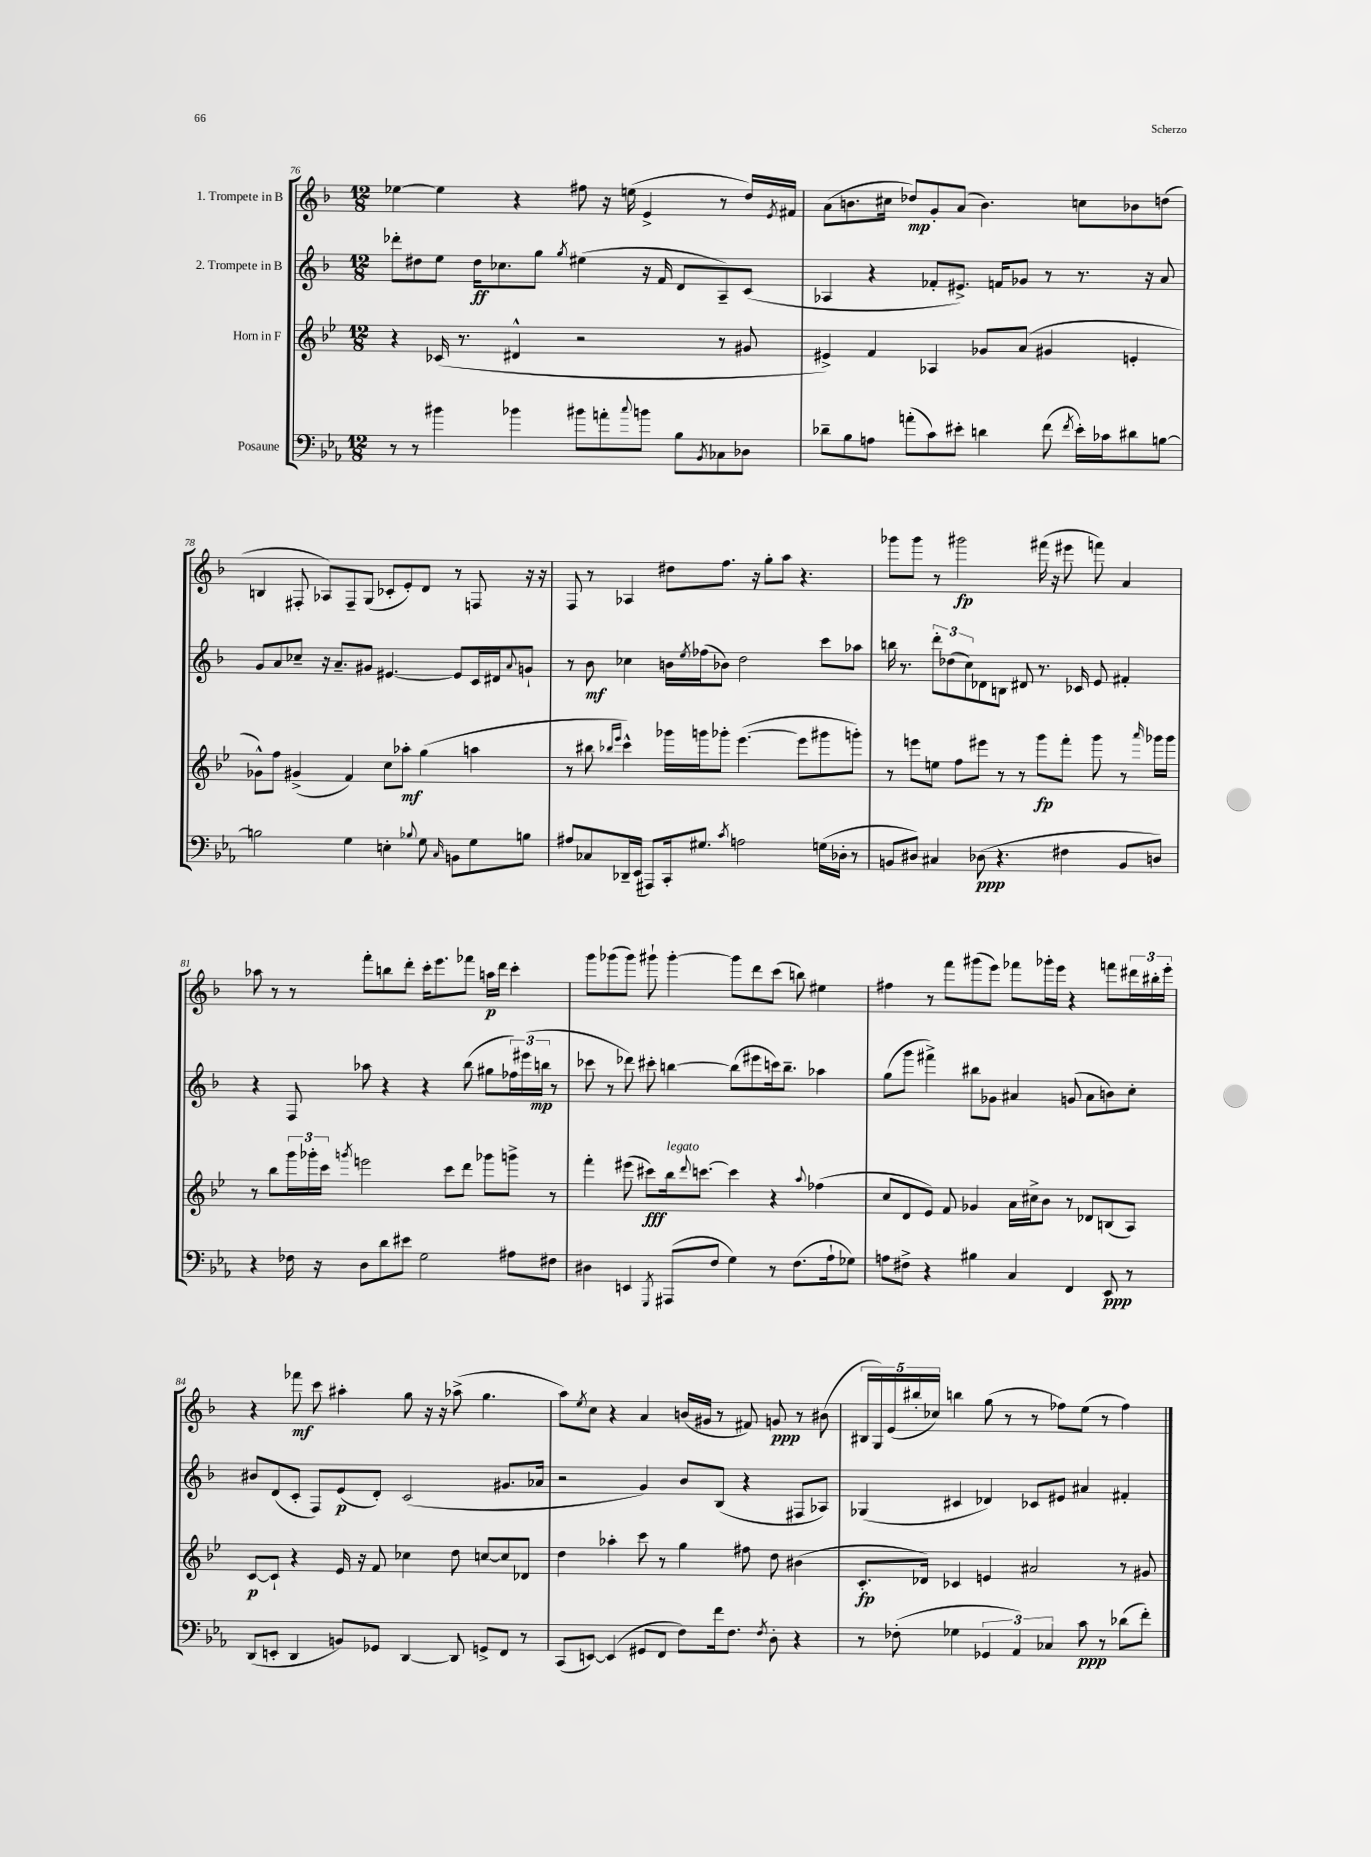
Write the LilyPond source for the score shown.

<<
\new StaffGroup <<
\new Staff = "s0" \with { instrumentName = "1. Trompete in B" } {
    \clef treble \key f \major \numericTimeSignature \time 12/8
    ees''4~ ees''4 r4 fis''8 r16 e''16( e'4-> r8 d''16) \acciaccatura { e'8 } fis'16 |
    a'8( b'8. cis''16 des''8\mp) g'8-. a'8( b'4.) c''8 bes'8 d''8( |
    b4 fis8-. aes8) fis8-- g8( ces'8-. e'8-.) d'8 r8 f8 r16 r16 |
    f8 r8 aes4 dis''8 f''8. r16 g''8-. a''8 r4. |
    ges'''8 ges'''8 r8 gis'''2\fp fis'''16( r16 eis'''8 f'''8) a'4 |
    aes''8 r8 r8 f'''8-. b''8 d'''8-. c'''16-. e'''8. fes'''8 a''16\p d'''16 c'''4-. |
    g'''8 ges'''8( ges'''8) gis'''8-! gis'''4~-. gis'''8 d'''8 c'''8( b''8) eis''4 |
    fis''4 r8 f'''8 gis'''8( e'''8) fes'''8 ges'''16-. e'''16 r4 f'''8 \tuplet 3/2 { dis'''16 bis''16-. e'''16-. } |
    r4 fes'''8\mf c'''8 ais''4-. g''8 r16 r16 aes''8->( g''4. |
    a''8) \acciaccatura { e''8 } c''8 r4 a'4 b'16( gis'16 r8 fis'8) g'8\ppp r8 bis'8( |
    \tuplet 5/4 { bis16 g16) e'16( bis''16-. ces''16) } b''4 g''8( r8 r8 fes''8) e''8( r8 fes''4) \bar "|." |
}
\new Staff = "s1" \with { instrumentName = "2. Trompete in B" } {
    \clef treble \key f \major \numericTimeSignature \time 12/8
    des'''8-. dis''8 e''8 dis''16\ff ces''8. g''8 \acciaccatura { g''8 } eis''4( r16 f'16 d'8 a8--) c'8( |
    aes4 r4 fes'8-. eis'8.->) f'16 ges'8 r8 r8. r16 a'8 |
    g'8 a'8 ces''8-- r16 a'8.-- gis'8 eis'4.~ eis'8 c'16 dis'16 \appoggiatura { a'8 } g'8-! |
    r8 bes'8\mf ces''4 b'16 \acciaccatura { e''8 } fes''16( bes'8) d''2 c'''8 aes''8 |
    b''16 r8. \tuplet 3/2 { d'''8-. des''8( c''8) } des'8 b8 dis'8 r8. ces'16 e'8 fis'4-. |
    r4 f8 aes''8 r4 r4 bes''8( gis''8 \tuplet 3/2 { fes''16) eis'''16( b''16\mp } r8 |
    ces'''8 r8 des'''8) cis'''8-. b''4~ b''8( eis'''8 c'''16) b''8.-- aes''4 |
    g''8( g'''8 fis'''4->) bis''8 ges'8 ais'4 g'8( ais'8 b'8) c''8-. |
    bis'8 d'8( c'8-. f8) e'8\p( d'8-.) c'2( gis'8. aes'16 |
    r2 g'4) bes'8 bes8( r4 fis8 aes8) |
    ges4( cis'4 des'4) ces'8 eis'8 ais'4 fis'4-. \bar "|." |
}
\new Staff = "s2" \with { instrumentName = "Horn in F" } {
    \clef treble \key bes \major \numericTimeSignature \time 12/8
    r4 ces'16( r8. dis'4-^ r2 r8 gis'8 |
    eis'4->) f'4 aes4 ges'8 a'8( gis'4 e'4-. |
    ges'8-^) f''8 gis'4->( f'4) c''8 aes''8-.\mf g''4( a''4 |
    r8 bis''8 \grace { bes''16 ees'''16 } c'''4-^) ges'''16 g'''16 ges'''8-. ees'''4.~( ees'''8 gis'''8 g'''8-.) |
    r8 e'''8 e''8 f''8 eis'''8 r8 r8 g'''8\fp f'''8-. g'''8 r8 \grace { a'''16 } ges'''16 ges'''16 |
    r8 bes''8 \tuplet 3/2 { g'''16 ges'''16-. c'''16 } \acciaccatura { g'''8 } e'''2 c'''8 d'''8 ges'''8 g'''8-> r8 |
    f'''4-. eis'''8( cis'''8\fff) bes''16^\markup { \italic "legato" } \appoggiatura { d'''8 } c'''8.~ c'''4 r4 \appoggiatura { a''8 } fes''4( |
    c''8 d'8 ees'8) f'8 ges'4 a'16 cis''16-> bes'8 r8 des'8 b8( a8) |
    c'8~\p c'8-! r4 ees'16 r16 f'8 ces''4 d''8 c''8~ c''8 des'8 |
    d''4 aes''4-. c'''8 r8 g''4 fis''8 d''8 bis'4( |
    c'8.-.\fp des'16) ces'4 e'4 ais'2 r8 gis'8 \bar "|." |
}
\new Staff = "s3" \with { instrumentName = "Posaune" } {
    \clef bass \key ees \major \numericTimeSignature \time 12/8
    r8 r8 bis'4 bes'4 bis'8 a'8-. \appoggiatura { c''8 } b'8 bes8 \acciaccatura { bes,8 } ces8 des8 |
    des'8-- bes8 a8 a'8-.( c'8) eis'8-. d'4 f'8( \acciaccatura { f'8 } eis'16-.) ces'16 dis'8 b8~ |
    b2 g4 e4-. \appoggiatura { bes8 } g8 \grace { c16 } b,8 g8 b8 |
    ais8 ces8 des,16-- ees,16( ais,,8) c,16-. gis8. \acciaccatura { c'8 } a2 g16( des16-. r8 |
    b,8 dis8) cis4 des8\ppp( r4. fis4 b,8 d8) |
    r4 fes16 r16 d8 d'8 eis'8 g2 ais8 fis8 |
    dis4 e,4 \acciaccatura { g,,8 } ais,,8( f8 g4) r8 f8.( aes16-! ges8) |
    a8 fis8-> r4 bis4 c4 f,4 ees,8\ppp r8 |
    d,8( e,8-. d,4 b,8) ges,8 d,4~ d,8 g,8-> f,8 r8 |
    c,8( e,8~) e,4( gis,8 f,8 f8) f'16 f8. \acciaccatura { f8 } d8-. r4 |
    r8 fes8-.( ges4 \tuplet 3/2 { ges,4 aes,4) ces4 } c'8\ppp r8 des'8( f'8-.) \bar "|." |
}
>>
>>
\layout { \context { \Score currentBarNumber = #76 } }
